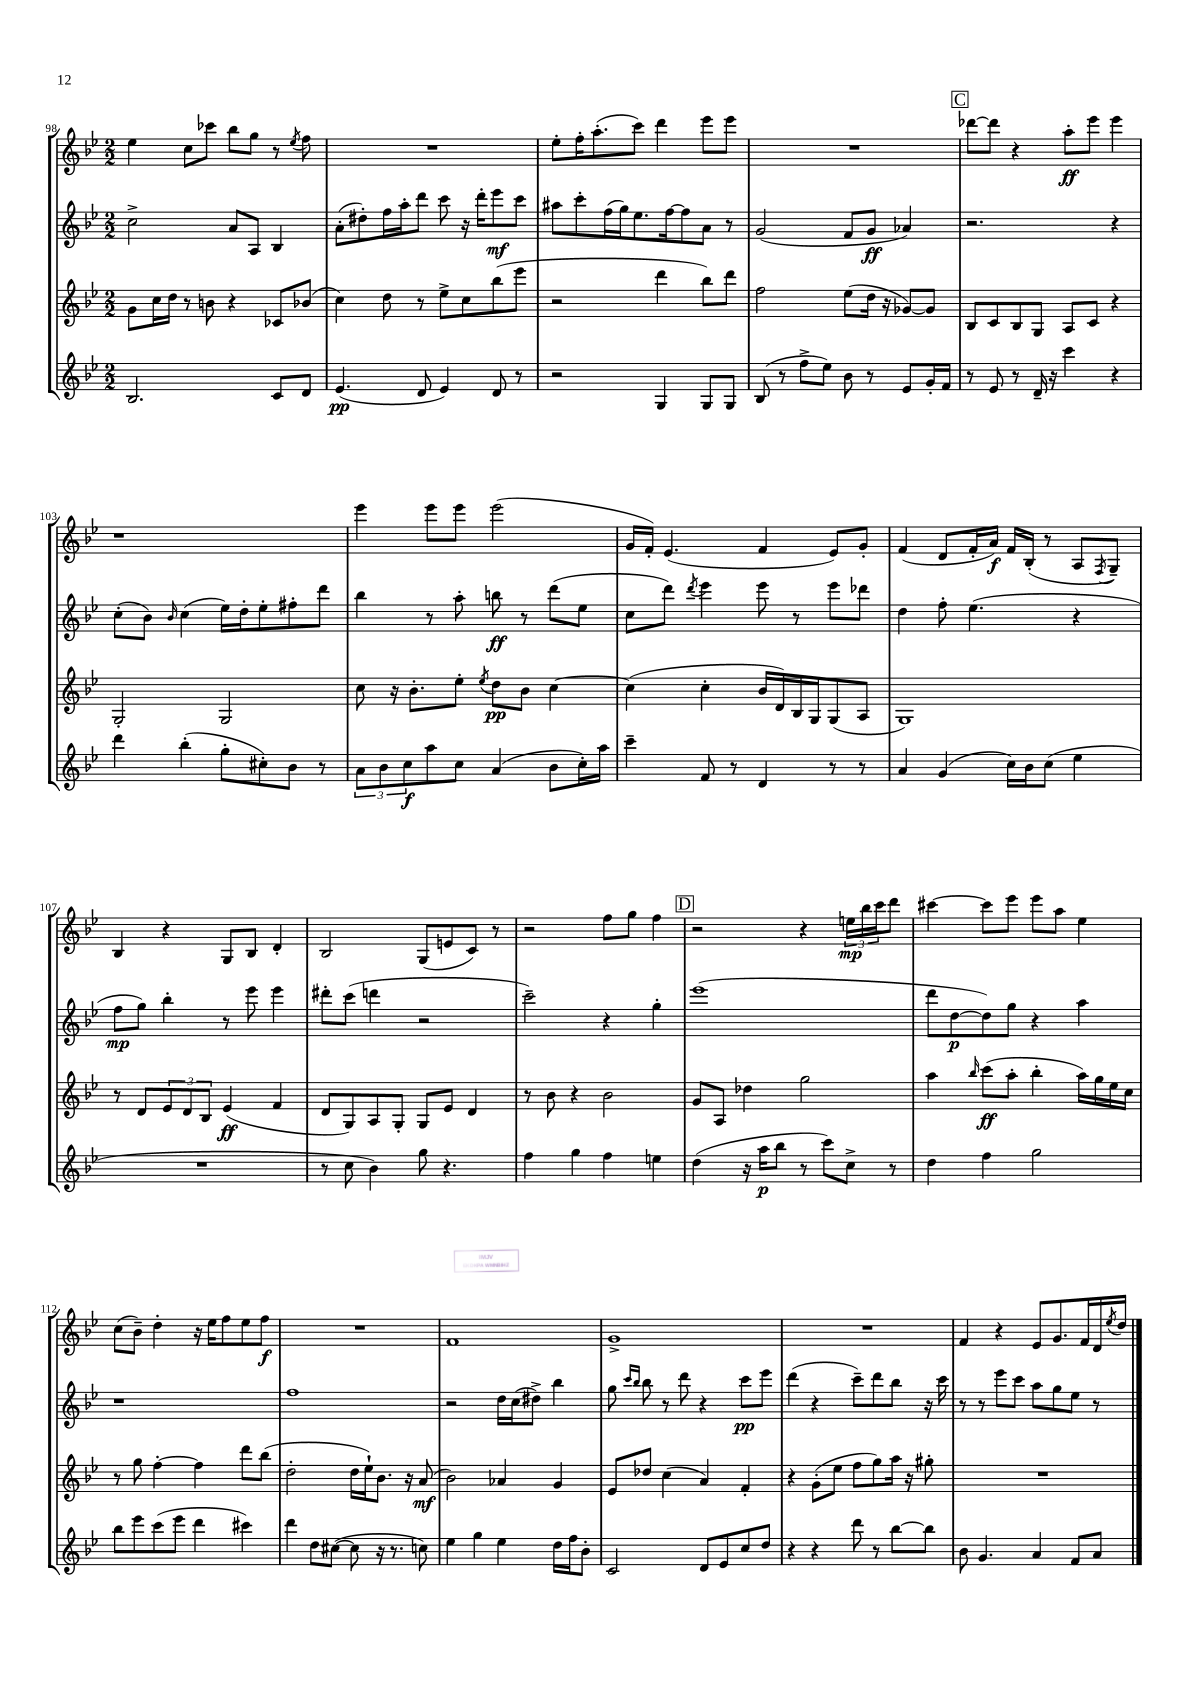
<<
\new StaffGroup <<
\new Staff = "s0" {
    \clef treble \key bes \major \numericTimeSignature \time 2/2
    ees''4 c''8 ces'''8 bes''8 g''8 r8 \acciaccatura { ees''8 } f''8 |
    R1 |
    ees''8-. f''16-. a''8.-.( c'''8) d'''4 ees'''8 ees'''8 |
    R1 |
    \mark \markup { \box "C" } des'''8~ des'''8 r4 a''8-.\ff ees'''8 ees'''4 |
    r1 |
    ees'''4 ees'''8 ees'''8 ees'''2( |
    g'16 f'16-.) ees'4.( f'4 ees'8) g'8-. |
    f'4( d'8 f'16-. a'16\f) f'16 bes16-.( r8 a8 \acciaccatura { f8 } g8--) |
    bes4 r4 g8 bes8 d'4-. |
    bes2 g8( e'8 c'8) r8 |
    r2 f''8 g''8 f''4 |
    \mark \markup { \box "D" } r2 r4 \tuplet 3/2 { e''16\mp bes''16 c'''16 } d'''8 |
    cis'''4~ cis'''8 ees'''8 ees'''8 a''8 ees''4 |
    c''8( bes'8--) d''4-. r16 ees''16 f''8 ees''8 f''8\f |
    R1 |
    f'1 |
    g'1-> |
    R1 |
    f'4 r4 ees'8 g'8. f'16 d'16 \acciaccatura { ees''8 } d''16 \bar "|." |
}
\new Staff = "s1" {
    \clef treble \key bes \major \numericTimeSignature \time 2/2
    c''2-> a'8 a8 bes4 |
    a'8-.( dis''8-.) f''16 a''16-. d'''8 c'''8 r16 d'''16-. ees'''8\mf c'''8 |
    ais''8 c'''8-. f''16( g''16) ees''8. f''16~ f''8 a'8 r8 |
    g'2( f'8 g'8\ff aes'4) |
    \mark \markup { \box "C" } r2. r4 |
    c''8-.( bes'8) \grace { bes'16 } c''4( ees''16) d''16-. ees''8-. fis''8-. d'''8 |
    bes''4 r8 a''8-. b''8\ff r8 d'''8( ees''8 |
    c''8 d'''8) \acciaccatura { d'''8 } ees'''4 ees'''8 r8 ees'''8 des'''8 |
    d''4 f''8-. ees''4.( r4 |
    f''8\mp g''8) bes''4-. r8 ees'''8 ees'''4 |
    dis'''8-. c'''8( d'''4 r2 |
    c'''2--) r4 g''4-. |
    \mark \markup { \box "D" } ees'''1( |
    d'''8 d''8~\p d''8) g''8 r4 a''4 |
    r1 |
    f''1 |
    r2 d''16 c''16( dis''8->) bes''4 |
    g''8 \grace { c'''16 bes''16 } bes''8 r8 d'''8 r4 c'''8\pp ees'''8 |
    d'''4( r4 c'''8--) d'''8 bes''8 r16 c'''16 |
    r8 r8 ees'''8 c'''8 a''8 g''8 ees''8 r8 \bar "|." |
}
\new Staff = "s2" {
    \clef treble \key bes \major \numericTimeSignature \time 2/2
    g'8 c''16 d''16 r8 b'8 r4 ces'8 bes'8( |
    c''4) d''8 r8 ees''8-> c''8 bes''8( ees'''8 |
    r2 d'''4 bes''8) d'''8 |
    f''2 ees''8( d''16 r16 ges'8~) ges'8 |
    \mark \markup { \box "C" } bes8 c'8 bes8 g8 a8 c'8 r4 |
    g2-. g2 |
    c''8 r16 bes'8.-. ees''8-. \acciaccatura { ees''8 } d''8\pp bes'8 c''4~ |
    c''4( c''4-. bes'16 d'16) bes16 g16 g8( a8 |
    g1) |
    r8 d'8 \tuplet 3/2 { ees'8 d'8 bes8 } ees'4\ff( f'4 |
    d'8 g8) a8 g8-. g8 ees'8 d'4 |
    r8 bes'8 r4 bes'2 |
    \mark \markup { \box "D" } g'8 a8 des''4 g''2 |
    a''4 \grace { bes''16 } c'''8\ff( a''8-. bes''4-. a''16) g''16 ees''16 c''16 |
    r8 g''8 f''4~-. f''4 d'''8 bes''8( |
    d''2-. d''16 ees''16-!) bes'8. r16 a'8\mf( |
    bes'2) aes'4 g'4 |
    ees'8 des''8 c''4( a'4) f'4-. |
    r4 g'8-.( ees''8 f''8 g''8) a''16 r16 gis''8-. |
    R1 \bar "|." |
}
\new Staff = "s3" {
    \clef treble \key bes \major \numericTimeSignature \time 2/2
    bes2. c'8 d'8 |
    ees'4.\pp( d'8 ees'4) d'8 r8 |
    r2 g4 g8 g8 |
    bes8( r8 f''8-> ees''8) bes'8 r8 ees'8 g'16-. f'16 |
    \mark \markup { \box "C" } r8 ees'8 r8 d'16-- r16 c'''4 r4 |
    d'''4 bes''4-.( g''8-. cis''8-.) bes'8 r8 |
    \tuplet 3/2 { a'8 bes'8 c''8\f } a''8 c''8 a'4( bes'8 c''16-.) a''16 |
    c'''4-- f'8 r8 d'4 r8 r8 |
    a'4 g'4( c''16) bes'16 c''8( ees''4 |
    R1 |
    r8 c''8 bes'4) g''8 r4. |
    f''4 g''4 f''4 e''4 |
    \mark \markup { \box "D" } d''4( r16 a''16\p bes''8 r8 c'''8) c''8-> r8 |
    d''4 f''4 g''2 |
    bes''8 ees'''8 c'''8( ees'''8 d'''4 cis'''4) |
    d'''4 d''8 cis''8~( cis''8 r16 r8. c''8) |
    ees''4 g''4 ees''4 d''16 f''16 bes'8-. |
    c'2 d'8 ees'8 c''8 d''8 |
    r4 r4 d'''8 r8 bes''8~ bes''8 |
    bes'8 g'4. a'4 f'8 a'8 \bar "|." |
}
>>
>>
\layout { \context { \Score currentBarNumber = #98 } }
